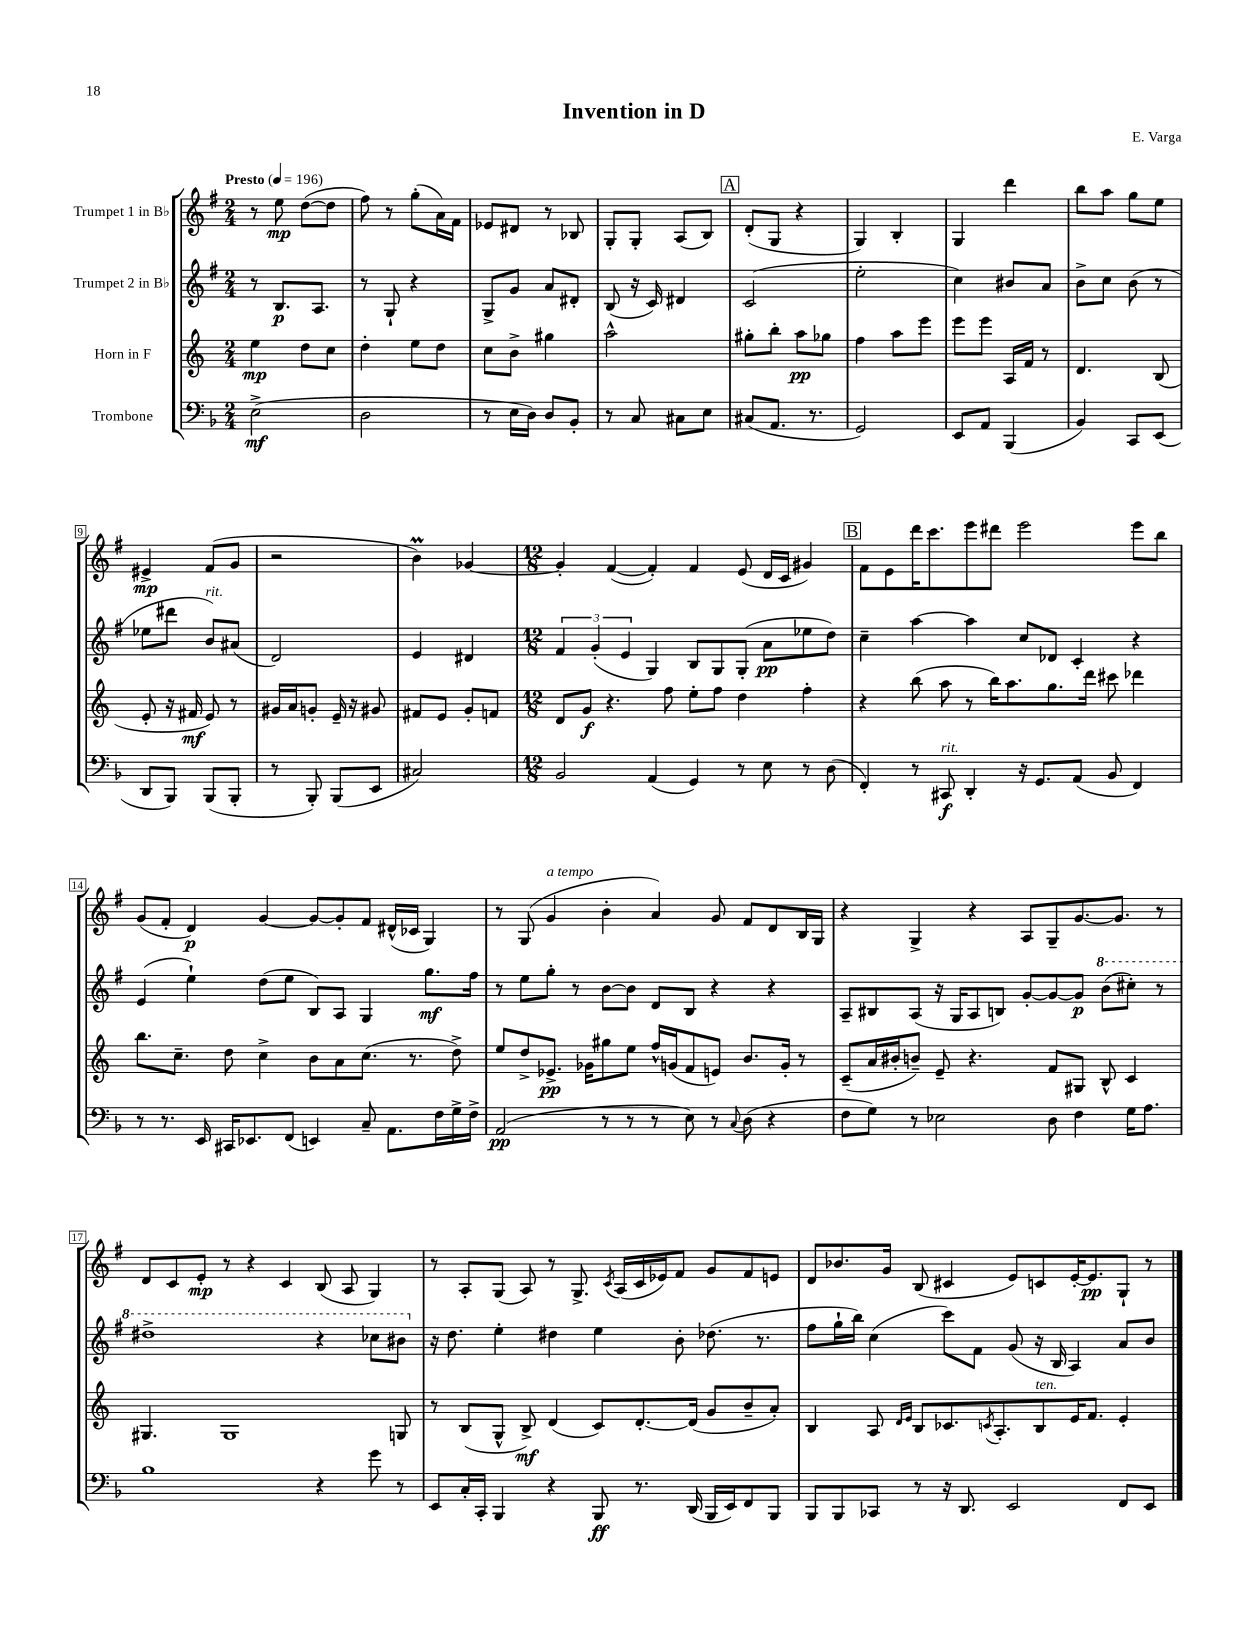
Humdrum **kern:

**kern	**dynam	**kern	**dynam	**kern	**dynam	**kern	**dynam
*part4	*part4	*part3	*part3	*part2	*part2	*part1	*part1
*staff4	*staff4	*staff3	*staff3	*staff2	*staff2	*staff1	*staff1
*I"Trombone	*	*I"Horn in F	*	*I"Trumpet 2 in B♭	*	*I"Trumpet 1 in B♭	*
*clefF4	*	*clefG2	*	*clefG2	*	*clefG2	*
*k[b-]	*	*k[]	*	*k[f#]	*	*k[f#]	*
*M2/4	*	*M2/4	*	*M2/4	*	*M2/4	*
*MM196	*	*MM196	*	*MM196	*	*MM196	*
=1	=1	=1	=1	=1	=1	=1	=1
!	!	!	!	!	!	!LO:TX:a:B:t=Presto	!
(2E^\	mf	4ee\	mp	8r	.	8r	.
.	.	.	.	8.B/L	p	8ee\	mp
.	.	8dd\L	.	.	.	([8dd\L	.
.	.	.	.	8.A/J	.	.	.
.	.	8cc\J	.	.	.	8dd\J]	.
=2	=2	=2	=2	=2	=2	=2	=2
2D\	.	4dd'\	.	8r	.	8ff#\)	.
.	.	.	.	8G`/	.	8r	.
.	.	8ee\L	.	4r	.	(8gg'\L	.
.	.	8dd\J	.	.	.	16a\L)	.
.	.	.	.	.	.	16f#\JJ	.
=3	=3	=3	=3	=3	=3	=3	=3
8r	.	8cc\L	.	8G^/L	.	8e-X/L	.
16E\LL	.	8b^\J	.	8g/J	.	8d#X/J	.
16D\JJ)	.	.	.	.	.	.	.
8D/L	.	4gg#X\	.	8a/L	.	8r	.
8BB-'/J	.	.	.	8d#X'/J	.	8B-X/	.
=4	=4	=4	=4	=4	=4	=4	=4
8r	.	2aa^^\	.	(8B/	.	8G'/L	.
8C/	.	.	.	16r	.	8G'/J	.
.	.	.	.	16c/)	.	.	.
8C#X\L	.	.	.	4d#X/	.	(8A/L	.
8E\J	.	.	.	.	.	8B/J)	.
!!LO:REH:place=s1:t=A
=5	=5	=5	=5	=5	=5	=5	=5
(8C#X/L	.	8gg#X'\L	.	(2c/	.	(8d'/L	.
8.AA/J	.	8bb'\J	.	.	.	8G/J	.
.	.	8aa\L	pp	.	.	4r	.
8.r	.	.	.	.	.	.	.
.	.	8gg-X\J	.	.	.	.	.
=6	=6	=6	=6	=6	=6	=6	=6
2GG/)	.	4ff\	.	2ee'\	.	4G/)	.
.	.	8aa\L	.	.	.	4B'/	.
.	.	8eee\J	.	.	.	.	.
=7	=7	=7	=7	=7	=7	=7	=7
8EE/L	.	8eee\L	.	4cc\)	.	4G/	.
8AA/J	.	8eee\J	.	.	.	.	.
(4BBB-/	.	16A/LL	.	8b#X/L	.	4ddd\	.
.	.	16f/JJ	.	.	.	.	.
.	.	8r	.	8a/J	.	.	.
=8	=8	=8	=8	=8	=8	=8	=8
4BB-/)	.	4.d/	.	8b^\L	.	8bb\L	.
.	.	.	.	8cc\J	.	8aa\J	.
8CC/L	.	.	.	(8b\	.	8gg\L	.
(8EE/J	.	(8B/	.	8r	.	8ee\J	.
!!LO:LB:g=z
=9	=9	=9	=9	=9	=9	=9	=9
8DD/L	.	8e'/	.	8ee-X\L	.	4e#X^/	mp
8BBB-/J)	.	16r	.	8ddd#X\J	.	.	.
.	.	16f#X/	mf	.	.	.	.
!	!	!	!	!LO:TX:a:i:t=rit.	!	!	!
(8BBB-/L	.	8e/)	.	8b/L)	.	(8f#/L	.
8BBB-'/J	.	8r	.	(8a#X/J	.	8g/J	.
=10	=10	=10	=10	=10	=10	=10	=10
8r	.	16g#X/LL	.	2d/)	.	2r	.
.	.	16a/J	.	.	.	.	.
8BBB-'/)	.	8gn'/J	.	.	.	.	.
(8BBB-/L	.	16e~/	.	.	.	.	.
.	.	16r	.	.	.	.	.
8EE/J	.	8g#X/	.	.	.	.	.
=11	=11	=11	=11	=11	=11	=11	=11
2C#X/)	.	8f#X/L	.	4e/	.	4bm\)	.
.	.	8e/J	.	.	.	.	.
.	.	8g'/L	.	4d#X/	.	[4g-X/	.
.	.	8fn/J	.	.	.	.	.
=12	=12	=12	=12	=12	=12	=12	=12
*M12/8	*	*M12/8	*	*M12/8	*	*M12/8	*
2BB-/	.	8d/L	.	6f#/	.	4g-'/]	.
.	.	8g/J	f	.	.	.	.
.	.	.	.	(6g'/	.	.	.
.	.	4.r	.	.	.	([4f#/	.
.	.	.	.	6e/	.	.	.
(4AA/	.	.	.	4G/)	.	4f#'/])	.
.	.	8ff\	.	.	.	.	.
4GG/)	.	8ee'\L	.	8B/L	.	4f#/	.
.	.	8ff\J	.	8G/	.	.	.
8r	.	4dd\	.	(8G'/J	.	(8e/	.
8E\	.	.	.	8a\L	pp	16d/LL	.
.	.	.	.	.	.	16c/JJ	.
8r	.	4ff'\	.	8ee-X\	.	4g#X/)	.
(8D\	.	.	.	8dd\J)	.	.	.
!!LO:REH:place=s1:t=B
=13	=13	=13	=13	=13	=13	=13	=13
4FF'/)	.	4r	.	4cc~\	.	8f#\L	.
.	.	.	.	.	.	8e\	.
8r	.	(8bb\	.	[4aa\	.	16ddd\K	.
.	.	.	.	.	.	8.ccc\	.
!LO:TX:a:i:t=rit.	!	!	!	!	!	!	!
8CC#X/	f	8aa\	.	.	.	.	.
4DD'/	.	8r	.	4aa\]	.	8eee\	.
.	.	16bb\KL)	.	.	.	8ddd#X\J	.
.	.	8.aa\	.	.	.	.	.
16r	.	.	.	8cc/L	.	2eee\	.
8.GG/L	.	.	.	.	.	.	.
.	.	8.gg\	.	8d-X/J	.	.	.
(8AA/J	.	.	.	4c'/	.	.	.
.	.	16ddd\Jk	.	.	.	.	.
8BB-/	.	8ccc#X\	.	.	.	.	.
4FF/)	.	4ddd-X\	.	4r	.	8eee\L	.
.	.	.	.	.	.	8bb\J	.
!!LO:LB:g=z
=14	=14	=14	=14	=14	=14	=14	=14
8r	.	8.bb\L	.	(4e/	.	(8g/L	.
8.r	.	.	.	.	.	8f#'/J	.
.	.	8.cc~\J	.	.	.	.	.
.	.	.	.	4ee`\)	.	4d/)	p
16EE/	.	.	.	.	.	.	.
16CC#X/KL	.	8dd\	.	.	.	.	.
8.EE-X/	.	.	.	.	.	.	.
.	.	4cc^\	.	(8dd\L	.	[4g/	.
(8FF/J	.	.	.	8ee\J	.	.	.
4EEn/)	.	8b\L	.	8B/L)	.	8g/L_	.
.	.	8a\	.	8A/J	.	8g'/]	.
8C~/	.	(8.cc\J	.	4G/	.	8f#/J	.
8.AA\L	.	.	.	.	.	(16d#X^^/LL	.
.	.	8.r	.	.	.	16c-X/JJ	.
.	.	.	.	8.gg\L	mf	4G/)	.
16F\L	.	.	.	.	.	.	.
16G^\	.	8dd^\)	.	.	.	.	.
16F^\JJ	.	.	.	16ff#\Jk	.	.	.
=15	=15	=15	=15	=15	=15	=15	=15
(2AA/	pp	8ee/L	.	8r	.	8r	.
.	.	8dd^/	.	8ee\L	.	(8G/	.
!	!	!	!	!	!	!LO:TX:a:i:t=a tempo	!
.	.	8.e-X^/J	pp	8gg'\J	.	4g/	.
.	.	.	.	8r	.	.	.
.	.	16g-X\KL	.	.	.	.	.
8r	.	8gg#X\	.	[8b\L	.	4b'\	.
8r	.	8ee\J	.	8b\J]	.	.	.
8r	.	16ff^^/LL	.	8d/L	.	4a/)	.
.	.	(16gn/J	.	.	.	.	.
8E\)	.	8f/	.	8B/J	.	.	.
8r	.	8en/J)	.	4r	.	8g/	.
8qqC/	.	.	.	.	.	.	.
(8D\	.	8.b/L	.	.	.	8f#/L	.
4r	.	.	.	4r	.	8d/	.
.	.	16g'/Jk	.	.	.	.	.
.	.	8r	.	.	.	16B/L	.
.	.	.	.	.	.	16G/JJ	.
=16	=16	=16	=16	=16	=16	=16	=16
8F\L	.	(8c~/L	.	8A~/L	.	4r	.
8G\J)	.	16a/L	.	8B#X/	.	.	.
.	.	16b#X'/J	.	.	.	.	.
8r	.	8bn~/J)	.	(8A/J	.	4G^/	.
2E-X\	.	8e~/	.	16r	.	.	.
.	.	.	.	16G/KL	.	.	.
.	.	4.r	.	8A/	.	4r	.
.	.	.	.	8Bn/J)	.	.	.
.	.	.	.	[8g'/L	.	8A/L	.
8D\	.	8f/L	.	8g/_	.	8G~/	.
4F\	.	8G#X/J	.	8g/J]	p	[8.g/	.
*	*	*	*	*8va	*	*	*
.	.	8B^^/	.	(8bb\L	.	.	.
.	.	.	.	.	.	8.g/J]	.
16G\KL	.	4c/	.	8ccc#X'\J)	.	.	.
8.A\J	.	.	.	.	.	.	.
.	.	.	.	8r	.	8r	.
!!LO:LB:g=z
=17	=17	=17	=17	=17	=17	=17	=17
1B-	.	4.G#X/	.	1ddd#X^	.	8d/L	.
.	.	.	.	.	.	8c/	.
.	.	.	.	.	.	8e'/J	mp
.	.	1G#	.	.	.	8r	.
.	.	.	.	.	.	4r	.
.	.	.	.	.	.	4c/	.
4r	.	.	.	4r	.	(8B/	.
.	.	.	.	.	.	8A/	.
8g\	.	.	.	8ccc-X\L	.	4G/)	.
8r	.	8Gn/	.	8bb#X\J	.	.	.
=18	=18	=18	=18	=18	=18	=18	=18
*	*	*	*	*X8va	*	*	*
8EE/L	.	8r	.	16r	.	8r	.
.	.	.	.	8.dd\	.	.	.
16C'/L	.	(8B/L	.	.	.	8A'/L	.
16CC'/JJ	.	.	.	.	.	.	.
4BBB-/	.	8G^^/J	.	4ee'\	.	(8G/J	.
.	.	8B^/)	mf	.	.	8A/)	.
4r	.	(4d/	.	4dd#X\	.	8r	.
.	.	.	.	.	.	8.G^/	.
8BBB-/	ff	8c/L)	.	4ee\	.	.	.
.	.	.	.	.	.	8qc/	.
.	.	.	.	.	.	(16A/LL	.
8.r	.	[8.d'/	.	.	.	16c/	.
.	.	.	.	.	.	16e-X/J)	.
.	.	.	.	8b'\	.	8f#/J	.
(16DD/	.	(16d/Jk]	.	.	.	.	.
16BBB-/LL	.	8g/L	.	(8.dd-X\	.	8g/L	.
16EE/J)	.	.	.	.	.	.	.
8FF/	.	8b~/	.	.	.	8f#/	.
.	.	.	.	8.r	.	.	.
8BBB-/J	.	8a'/J)	.	.	.	8en/J	.
=19	=19	=19	=19	=19	=19	=19	=19
8BBB-/L	.	4B/	.	8ff#\L	.	8d/L	.
8BBB-/	.	.	.	16gg`\L	.	8.b-X/	.
.	.	.	.	16bb\JJ)	.	.	.
8CC-X/J	.	8A/	.	(4cc\	.	.	.
.	.	.	.	.	.	16g/Jk	.
.	.	16qqd/LL	.	.	.	.	.
.	.	16qqe/JJ	.	.	.	.	.
8r	.	8B/L	.	.	.	(8B/	.
16r	.	8.c-X/	.	8ccc\L)	.	4c#X/	.
8.DD/	.	.	.	.	.	.	.
.	.	.	.	8f#\J	.	.	.
.	.	8qcn/	.	.	.	.	.
.	.	8.A'/	.	.	.	.	.
2EE/	.	.	.	(8g/	.	8e/L)	.
!	!	!LO:TX:a:i:t=ten.	!	!	!	!	!
.	.	8B/	.	16r	.	8cn/	.
.	.	.	.	16B/	.	.	.
.	.	16e/K	.	4A/)	.	[16e'/K	.
.	.	8.f/J	.	.	.	8.e/]	pp
8FF/L	.	4e'/	.	8a/L	.	8G`/J	.
8EE/J	.	.	.	8b/J	.	8r	.
==	==	==	==	==	==	==	==
*-	*-	*-	*-	*-	*-	*-	*-
